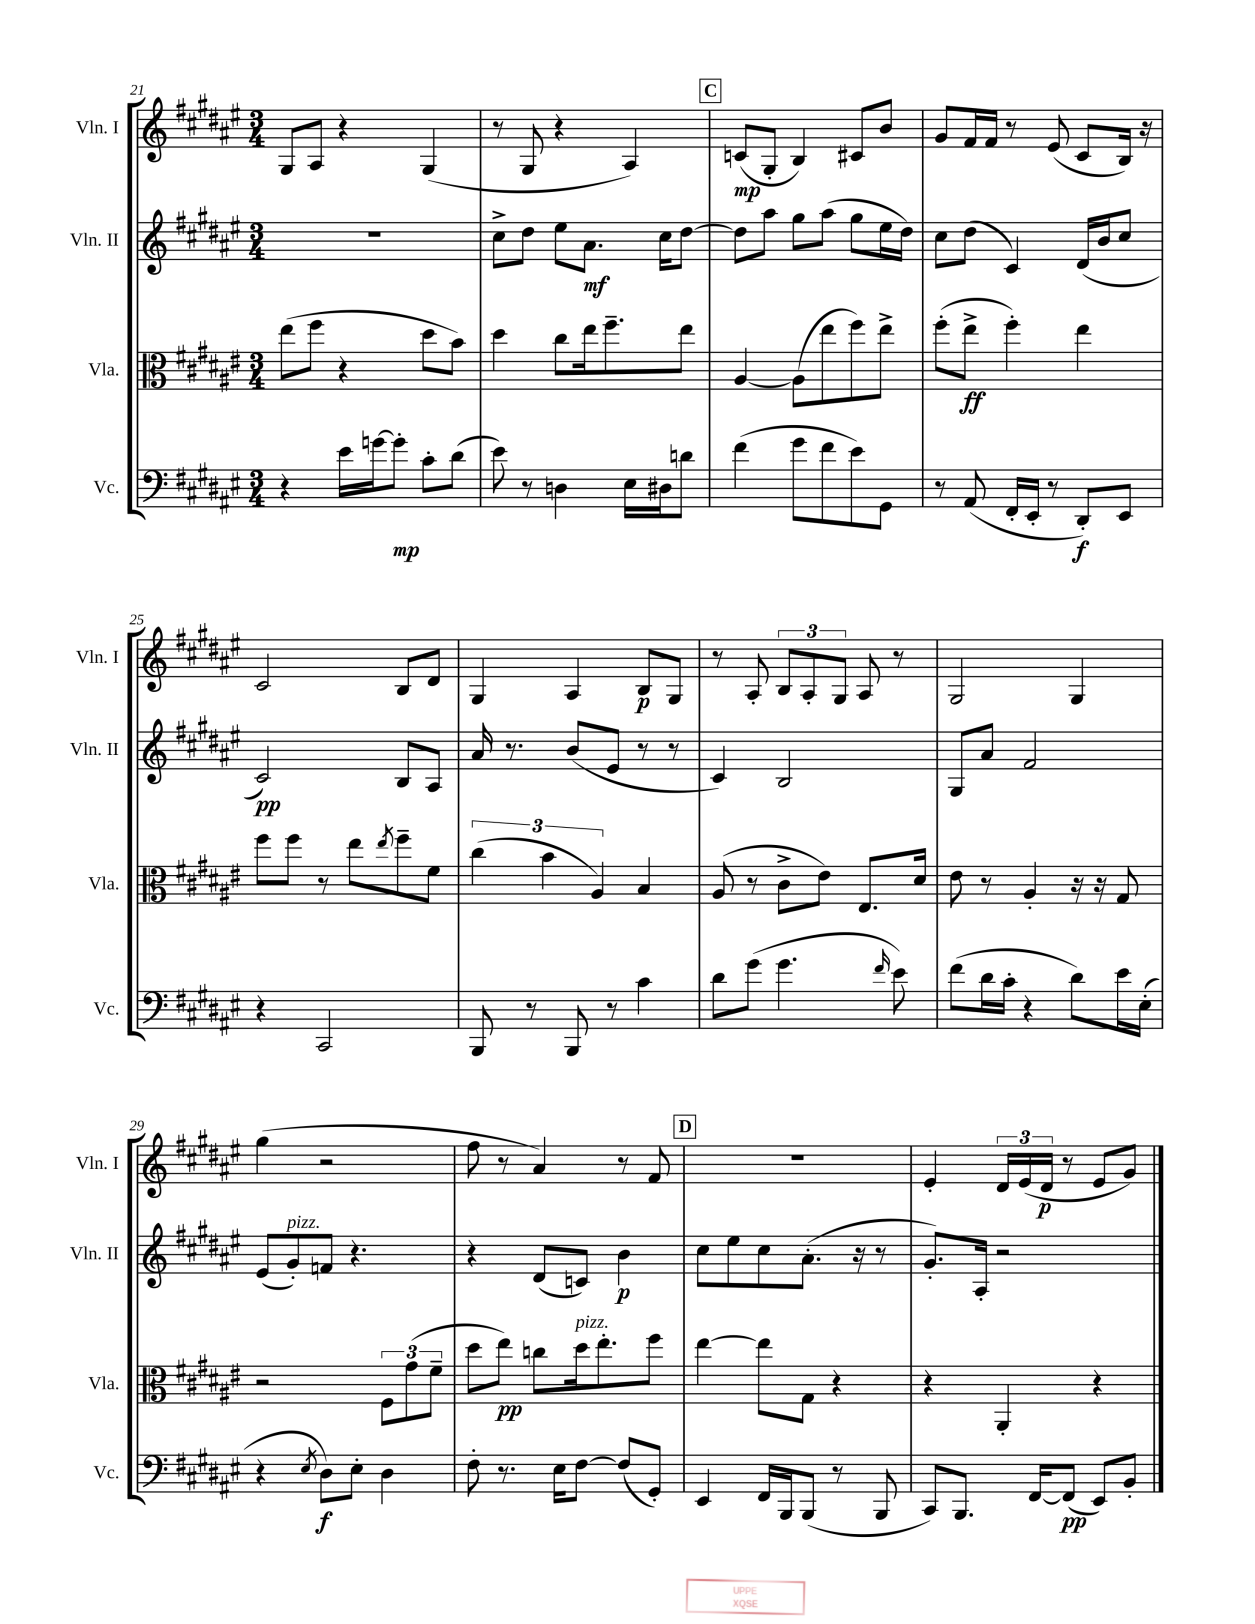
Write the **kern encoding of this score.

**kern	**kern	**kern	**kern
*staff4	*staff3	*staff2	*staff1
*clefF4	*clefC3	*clefG2	*clefG2
*k[f#c#g#d#a#e#]	*k[f#c#g#d#a#e#]	*k[f#c#g#d#a#e#]	*k[f#c#g#d#a#e#]
*M3/4	*M3/4	*M3/4	*M3/4
4r	(8ee#	2.r	8G#
.	8ff#	.	8A#
16e#	4r	.	4r
[16g	.	.	.
8g']	.	.	.
8c#'	8dd#	.	(4G#
(8d#	8b)	.	.
=	=	=	=
8e#)	4dd#	8cc#^	8r
8r	.	8dd#	8G#
4D	8cc#	8ee#	4r
.	16ee#	8.a#	.
.	8.ff#~	.	.
16E#	.	.	4A#)
16D#	.	16cc#	.
8d	8ee#	[8dd#	.
=	=	=	=
(4f#	[4A#	8dd#]	(8c
.	.	8aa#	8G#'
8g#	(8A#]	8gg#	4B)
8f#	8ee#	(8aa#	.
8e#)	8ff#)	8gg#	8c#
8GG#	8ee#^	16ee#	8b
.	.	16dd#)	.
=	=	=	=
8r	(8ff#'	8cc#	8g#
(8AA#	8ee#^	(8dd#	16f#
.	.	.	16f#
16FF#'	4ff#')	4c#)	8r
16EE#'	.	.	.
8r	.	.	(8e#
8DD#')	4ee#	(16d#	8c#
.	.	16b	.
8EE#	.	8cc#	16B)
.	.	.	16r
=	=	=	=
4r	8ff#	2c#)	2c#
.	8ff#	.	.
2CC#	8r	.	.
.	8ee#	.	.
.	8qee#	.	.
.	8ff#~	8B	8B
.	8f#	8A#	8d#
=	=	=	=
8BBB	(6cc#	16a#	4G#
.	.	8.r	.
8r	.	.	.
.	6b	.	.
8BBB	.	(8b	4A#
.	6A#)	.	.
8r	.	8e#	.
4c#	4B	8r	8B
.	.	8r	8G#
=	=	=	=
8d#	(8A#	4c#)	8r
(8g#	8r	.	8A#'
4.g#	8c#^	2B	12B
.	.	.	12A#'
.	8e#)	.	.
.	.	.	12G#
.	8.E#	.	8A#
16qqf#	.	.	.
8e#)	.	.	8r
.	16d#	.	.
=	=	=	=
(8f#	8e#	8G#	2G#
16d#	8r	8a#	.
16c#'	.	.	.
4r	4A#'	2f#	.
8d#)	16r	.	4G#
.	16r	.	.
16e#	8G#	.	.
(16E#'	.	.	.
=	=	=	=
4r	2r	(8e#	(4gg#
.	.	8g#')	.
8qE#	.	.	.
8D#)	.	8f	2r
8E#'	.	4.r	.
4D#	12F#	.	.
.	(12g#	.	.
.	12f#~	.	.
=	=	=	=
8F#'	8dd#	4r	8ff#
8.r	8ee#)	.	8r
.	8cc	(8d#	4a#)
16E#	.	.	.
[8F#	16dd#	8c)	.
.	8.ee#'	.	.
(8F#]	.	4b	8r
8GG#')	8ff#	.	8f#
=	=	=	=
4EE#	[4ee#	8cc#	2.r
.	.	8ee#	.
16FF#	8ee#]	8cc#	.
16BBB	.	.	.
(8BBB	8G#	(8.a#'	.
8r	4r	.	.
.	.	16r	.
8BBB	.	8r	.
=	=	=	=
8CC#)	4r	8.g#')	4e#'
8.BBB	.	.	.
.	.	16A#'	.
.	4AA#'	2r	24d#
.	.	.	(24e#
[16FF#	.	.	.
.	.	.	24d#
(8FF#]	.	.	8r
8EE#)	4r	.	8e#
8BB'	.	.	8g#)
==	==	==	==
*-	*-	*-	*-
